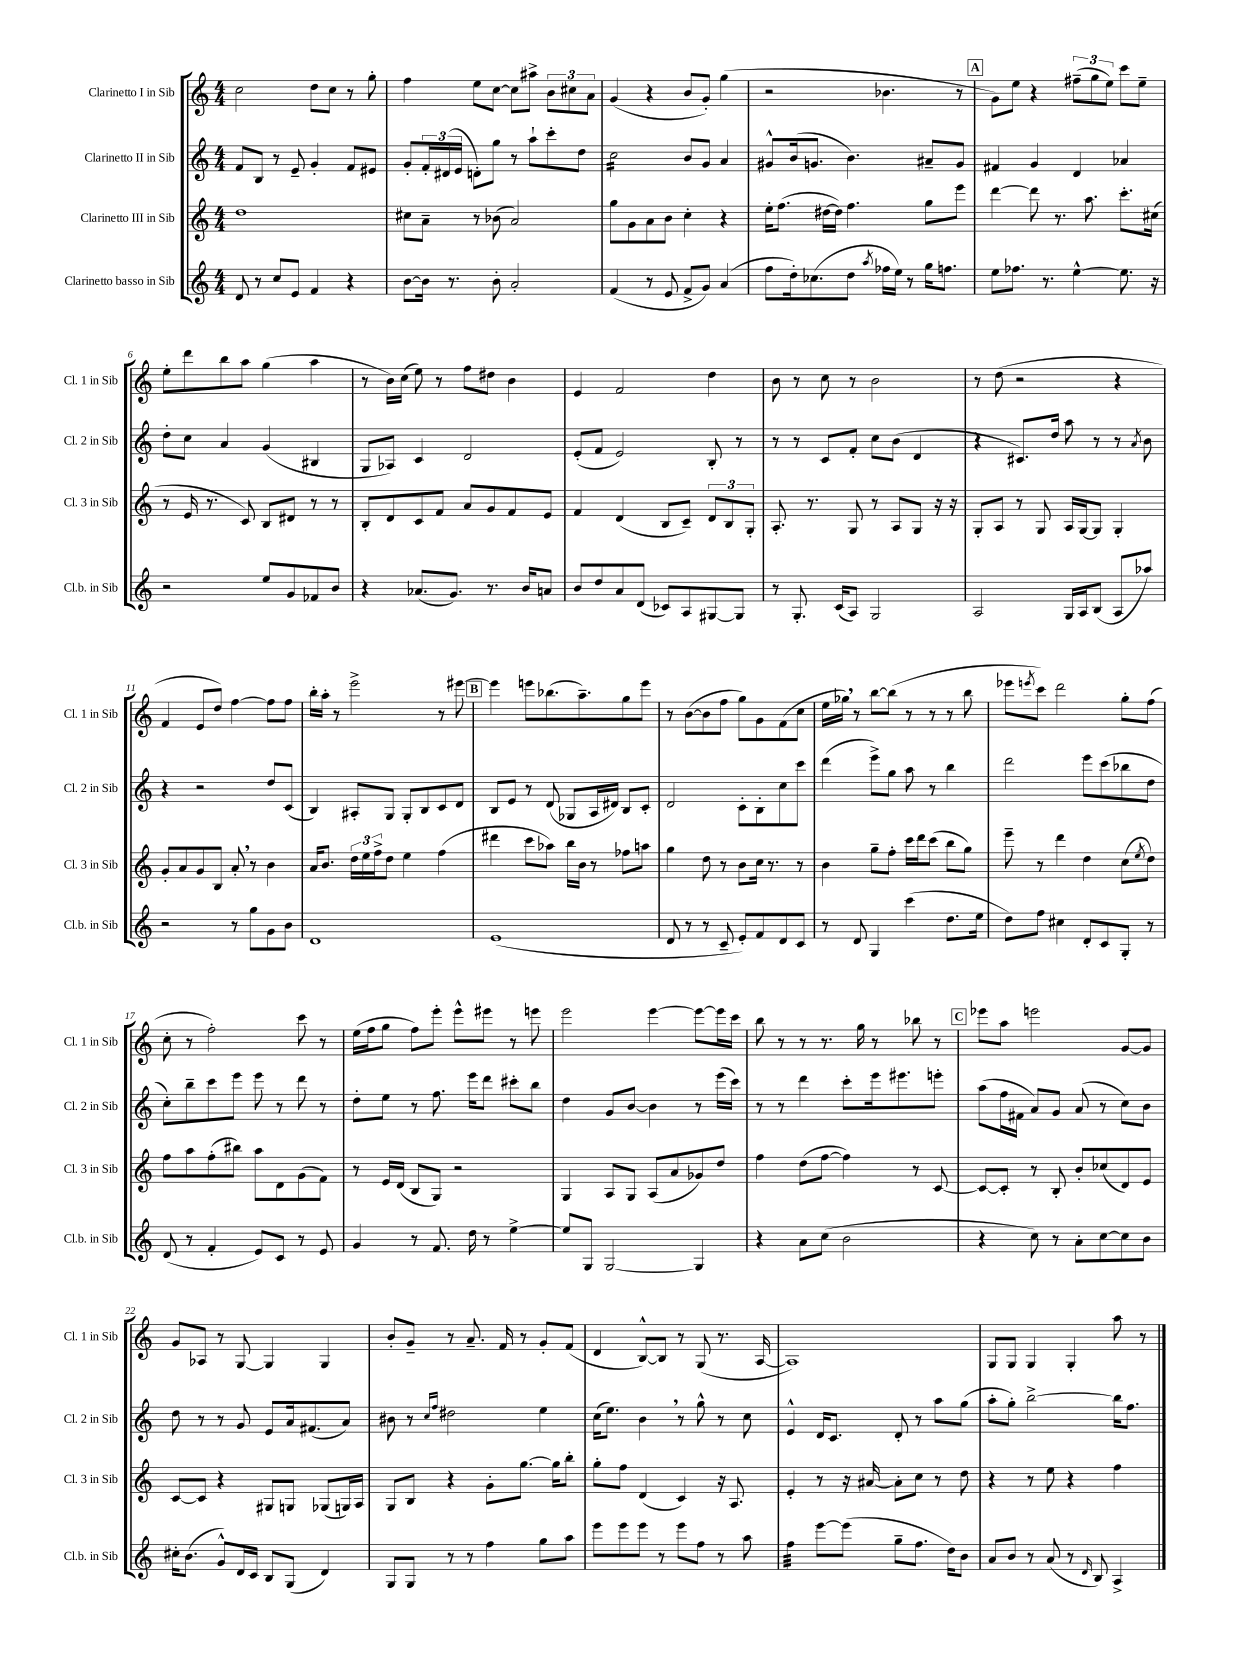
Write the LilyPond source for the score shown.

<<
\new StaffGroup <<
\new Staff = "s0" \with { instrumentName = "Clarinetto I in Sib" shortInstrumentName = "Cl. 1 in Sib" } {
    \clef treble \key c \major \numericTimeSignature \time 4/4
    c''2 d''8 c''8 r8 g''8-. |
    f''4 e''8 c''8~ c''8 ais''8-> \tuplet 3/2 { b'8 cis''8 a'8 } |
    g'4( r4 b'8 g'8-.) g''4( |
    r2 bes'4. r8 |
    \mark \markup { \box "A" } g'8) e''8 r4 \tuplet 3/2 { fis''8--( g''8 e''8) } c'''8 e''8-- |
    e''8-. d'''8 b''8 a''8 g''4( a''4 |
    r8 b'16) c''16( e''8) r8 f''8 dis''8 b'4 |
    e'4 f'2 d''4 |
    b'8 r8 c''8 r8 b'2 |
    r8 d''8( r2 r4 |
    f'4 e'8 d''8) f''4~ f''8 f''8 |
    b''16-. a''16-. r8 e'''2-> r8 eis'''8~ |
    \mark \markup { \box "B" } eis'''4 e'''8 bes''8.( a''8.--) g''8 e'''8 |
    r8 b'8~( b'8 f''8 g''8) g'8 f'8( c''8 |
    e''16 ges''16) \breathe r8 b''8~ b''8( r8 r8 r8 b''8 |
    ees'''8 \acciaccatura { e'''8 } c'''8) d'''2 g''8-. f''8( |
    c''8-. r8 f''2-.) c'''8 r8 |
    e''16( f''16 g''8 f''8) e'''8-. e'''8-^ eis'''8 r8 e'''8 |
    e'''2 e'''4~ e'''8~ e'''16 c'''16 |
    b''8 r8 r8 r8. g''16 r8 bes''8 r8 |
    \mark \markup { \box "C" } ees'''8 a''8 e'''2 g'8~ g'8 |
    g'8 aes8 r8 g8~ g4 g4 |
    b'8-. g'8-- r8 a'8.-- f'16 r8 g'8-. f'8( |
    d'4 b8~-^) b8 r8 g8( r8. a16~ |
    a1) |
    g8 g8 g4 g4-. a''8 r8 \bar "|." |
}
\new Staff = "s1" \with { instrumentName = "Clarinetto II in Sib" shortInstrumentName = "Cl. 2 in Sib" } {
    \clef treble \key c \major \numericTimeSignature \time 4/4
    f'8 b8 r8 e'8-- g'4-. f'8 eis'8 |
    g'8-. \tuplet 3/2 { f'16-. dis'16( e'16 } d'8-.) g''8 r8 a''8-! c'''8-. d''8 |
    c''2:16 b'8 g'8 a'4 |
    gis'8-^ b'16( g'8. b'4.) ais'8-- g'8 |
    \mark \markup { \box "A" } fis'4 g'4 d'4 aes'4 |
    d''8-. c''8 a'4 g'4( bis4 |
    g8 aes8) c'4 d'2 |
    e'8-.( f'8 e'2) b8-. r8 |
    r8 r8 c'8 f'8-. c''8 b'8( d'4 |
    r4 cis'8.) d''16 a''8 r8 r8 \acciaccatura { a'8 } b'8 |
    r4 r2 d''8 c'8( |
    b4) ais8-. g8 g8-. b8 c'8 d'8 |
    \mark \markup { \box "B" } b8 e'8 r8 d'8( ges8 a16 dis'16) b8 c'8-. |
    d'2 c'8-. b8-. c''8 c'''8 |
    d'''4( e'''8->) g''8 a''8 r8 b''4 |
    d'''2 e'''8 c'''8( bes''8 d''8 |
    c''8-.) b''8-- c'''8 e'''8 e'''8 r8 d'''8 r8 |
    d''8-. e''8 r8 f''8. e'''16 d'''8 cis'''8-. b''8 |
    d''4 g'8 b'8~ b'4 r8 e'''16( c'''16) |
    r8 r8 d'''4 c'''8-. e'''16 eis'''8. e'''8-. |
    \mark \markup { \box "C" } a''8( f''16 fis'16 a'8) g'8 a'8( r8 c''8) b'8 |
    d''8 r8 r8 g'8 e'8 a'16 fis'8.( a'8) |
    bis'8 r8 \grace { c''16 f''16 } dis''2 e''4 |
    c''16( e''8.) b'4 \breathe r8 g''8-^ r8 c''8 |
    e'4-^ d'16 c'8. d'8-. r8 a''8 g''8( |
    a''8-. g''8-.) b''2~-> b''16 f''8. \bar "|." |
}
\new Staff = "s2" \with { instrumentName = "Clarinetto III in Sib" shortInstrumentName = "Cl. 3 in Sib" } {
    \clef treble \key c \major \numericTimeSignature \time 4/4
    d''1 |
    cis''8 a'8-- r8 bes'8( a'2) |
    g''8 g'8 a'8 b'8 c''4-. r4 |
    e''16-. f''8.( dis''16~ dis''16) f''4. g''8 e'''8 |
    \mark \markup { \box "A" } d'''4~ d'''8 r8. a''8. c'''8.-. cis''16( |
    r8 e'16 r8. c'8) b8 dis'8 r8 r8 |
    b8-. d'8 c'8 f'8 a'8 g'8 f'8 e'8 |
    f'4 d'4( b8 c'8--) \tuplet 3/2 { d'8 b8 g8-. } |
    a8.-. r8. g8 r8 a8 g8 r16 r16 |
    g8-. a8 r8 g8 a16 g16~ g8 g4-. |
    g'8-. a'8 g'8 b8 a'8-. \breathe r8 b'4 |
    a'16 b'8. \tuplet 3/2 { d''16 e''16 f''16-> } d''8 e''4 f''4( |
    \mark \markup { \box "B" } dis'''4 c'''8 aes''8) b''16 b'16 r8 fes''8 a''8 |
    g''4 d''8 r8 b'8 c''16 r8. r8 |
    b'4 g''8-- f''8-. c'''16 d'''16 c'''8( b''8 g''8) |
    e'''8-- r8 d'''4 d''4 c''8( \acciaccatura { e''8 } d''8) |
    f''8 a''8 f''8-.( bis''8) a''8 d'8 g'8( f'8) |
    r8 e'16 d'16( b8 g8) r2 |
    g4 a8 g8 a8( a'8 ges'8) d''8 |
    f''4 d''8( f''8~ f''4) r8 c'8~ |
    \mark \markup { \box "C" } c'8~ c'8-. r8 b8-. b'8-. ces''8( d'8) e'8 |
    c'8~ c'8 r4 gis8 g8 ges8( g16) a16 |
    g8 b8 r4 g'8-. g''8.~ g''16 b''8-. |
    g''8-. f''8 d'4( c'4) r16 a8. |
    e'4-. r8 r16 ais'16~ ais'8-. c''8 r8 d''8 |
    r4 r8 e''8 r4 f''4 \bar "|." |
}
\new Staff = "s3" \with { instrumentName = "Clarinetto basso in Sib" shortInstrumentName = "Cl.b. in Sib" } {
    \clef treble \key c \major \numericTimeSignature \time 4/4
    d'8 r8 c''8 e'8 f'4 r4 |
    b'8~ b'16 r8. b'8-. a'2-. |
    f'4( r8 e'8 f'8-> g'8) a'4( |
    f''8 d''16-.) ces''8.( d''8 \acciaccatura { a''8 } fes''16 e''16) r8 g''16 f''8. |
    \mark \markup { \box "A" } e''8 fes''8. r8. e''4~-^ e''8. r16 |
    r2 e''8 g'8 fes'8 b'8 |
    r4 aes'8.( g'8.) r8. b'16 a'8 |
    b'8 d''8 a'8 d'8( ces'8) a8 gis8~ gis8 |
    r8 g8.-. c'16( a8) g2 |
    a2 g16 a16 b8( a8 aes''8) |
    r2 r8 g''8 g'8 b'8 |
    d'1 |
    \mark \markup { \box "B" } e'1( |
    d'8 r8 r8 c'8-- e'8-.) f'8 d'8 c'8 |
    r8 d'8 g4 c'''4( d''8. e''16 |
    d''8) f''8 cis''4 d'8-. c'8 g8-. r8 |
    d'8( r8 f'4-. e'8) c'8 r8 e'8 |
    g'4 r8 f'8. d''16 r8 e''4~-> |
    e''8 g8 g2~ g4 |
    r4 a'8 c''8( b'2 |
    \mark \markup { \box "C" } r4 c''8) r8 a'8-. c''8~ c''8 b'8 |
    cis''16-. b'8.( g'8-^) d'16 c'16 b8 g8( d'4) |
    g8 g8 r8 r8 f''4 g''8 a''8 |
    e'''8 e'''8 e'''8 r8 e'''8 f''8 r8 a''8 |
    f''4:32 e'''8~ e'''8( g''8-- f''8. d''16) b'8 |
    a'8 b'8 r8 a'8( r8 \grace { d'16 } b8) a4-> \bar "|." |
}
>>
>>
